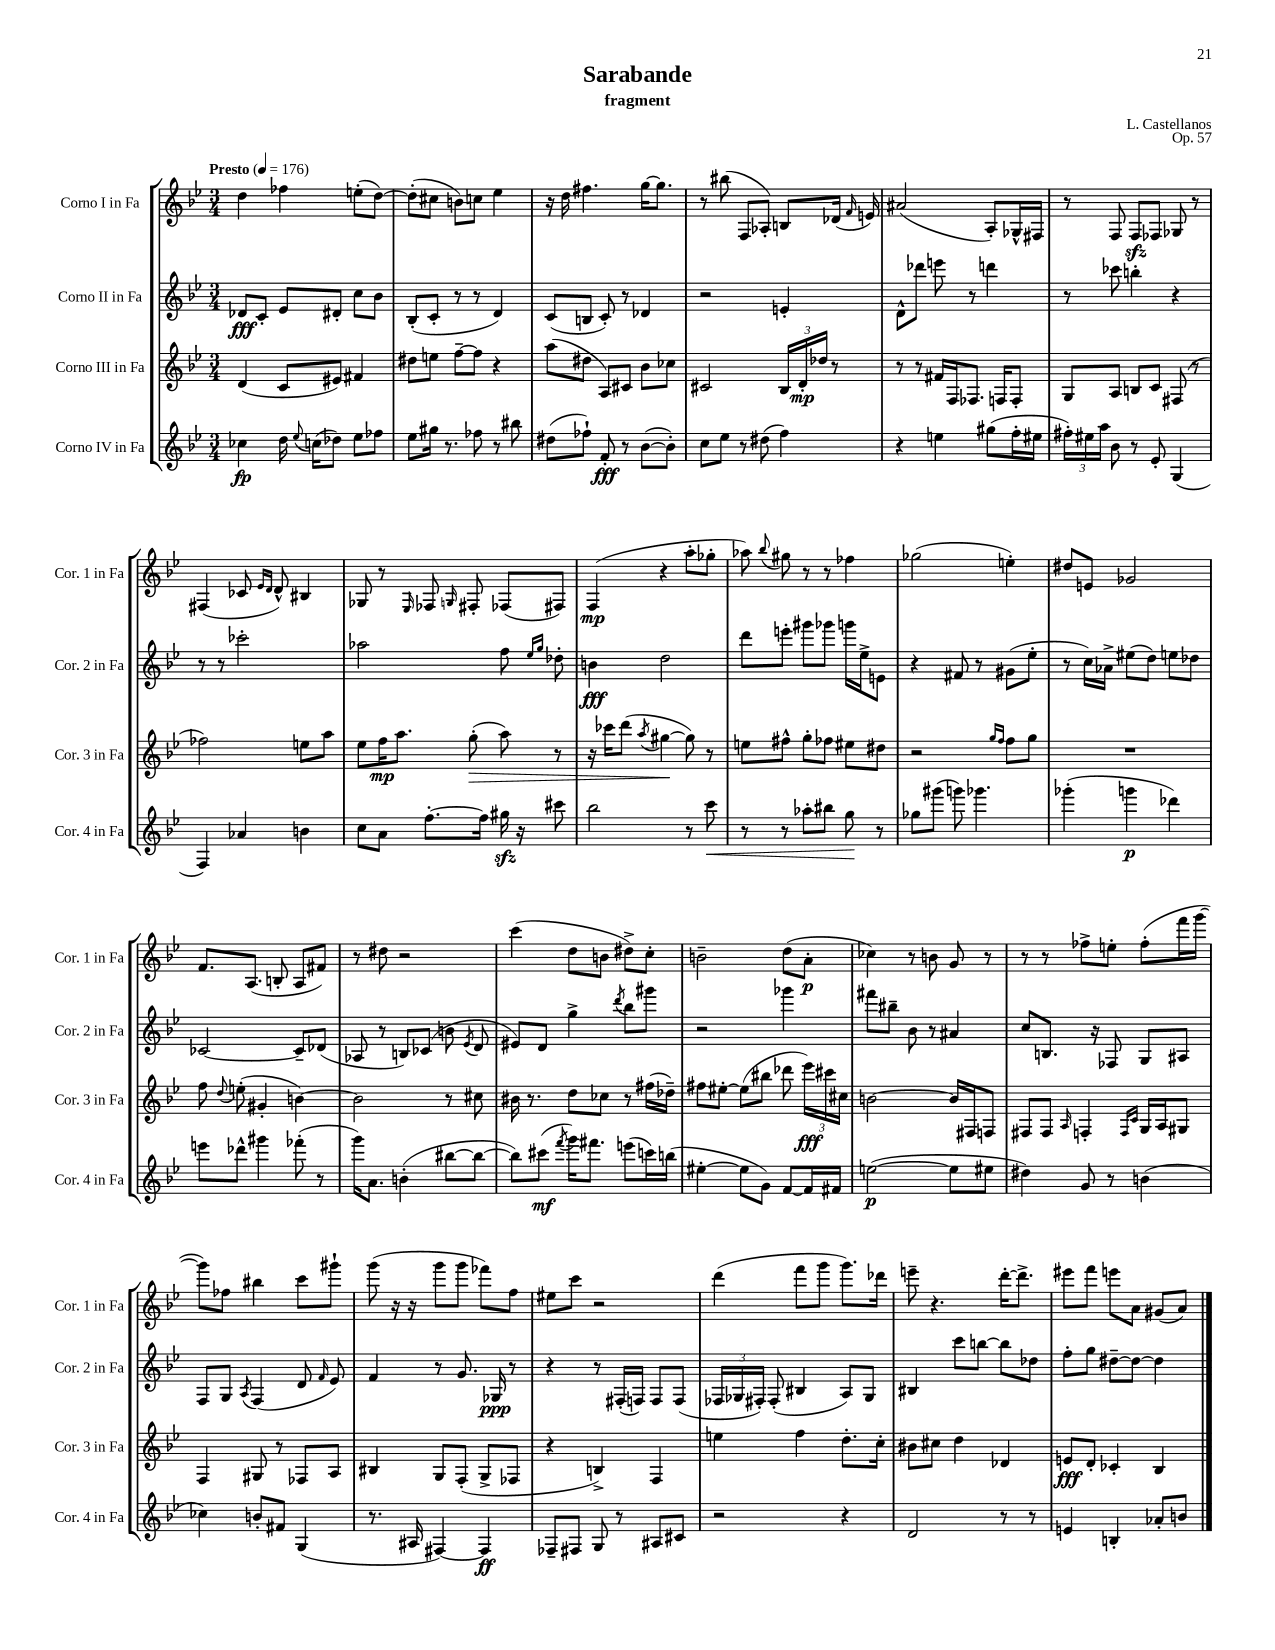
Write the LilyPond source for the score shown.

\header { title = "Sarabande" composer = "L. Castellanos" subtitle = "fragment" opus = "Op. 57" }
<<
\new StaffGroup <<
\new Staff = "s0" \with { instrumentName = "Corno I in Fa" shortInstrumentName = "Cor. 1 in Fa" } {
    \clef treble \key bes \major \numericTimeSignature \time 3/4 \tempo "Presto" 4 = 176
    \autoBeamOff d''4 fes''4 e''8[-.( d''8]~) |
    d''8[-.( cis''8] b'8[) c''8] ees''4 |
    r16 d''16 fis''4. g''16[~ g''8.] |
    r8 bis''8( f8[ aes8]-.) b8[ des'16]( \grace { f'16 } e'16) |
    ais'2( a8[-.) ges16-^ fis16] |
    r8 f8 f8[\sfz fes8] ges8 r8 |
    fis4( ces'8 \grace { ees'16[ d'16] } d'8-^) bis4 |
    ges8 r8 \grace { ees16 } fes8 \grace { g16 } fis8-. fes8[( fis8]) |
    f4\mp( r4 a''8[-. ges''8]-. |
    aes''8) \appoggiatura { bes''8 } gis''8 r8 r8 fes''4 |
    ges''2( e''4-.) |
    dis''8[ e'8] ges'2 |
    f'8.[ a8.]( b8-. a8[ fis'8]) |
    r8 dis''8 r2 |
    c'''4( d''8[ b'8] dis''8[->) c''8]-. |
    b'2-- d''8[( a'8]-.\p |
    ces''4) r8 b'8 g'8 r8 |
    r8 r8 fes''8[-> e''8]-. fes''8[-.( f'''16 g'''16]~ |
    g'''8[) fes''8] bis''4 c'''8[ gis'''8]-! |
    g'''8( r16 r16 g'''8[ g'''8] fes'''8[) f''8] |
    eis''8[ c'''8] r2 |
    d'''4( f'''8[ g'''8] g'''8.[) des'''16] |
    e'''8-- r4. d'''16[~-. d'''8.]-> |
    eis'''8[ f'''8] e'''8[ a'8] gis'8[( a'8]) \bar "|." |
}
\new Staff = "s1" \with { instrumentName = "Corno II in Fa" shortInstrumentName = "Cor. 2 in Fa" } {
    \clef treble \key bes \major \numericTimeSignature \time 3/4
    \autoBeamOff des'8[\fff c'8]-. ees'8[ dis'8]-. c''8[ bes'8] |
    bes8[-.( c'8]-. r8 r8 d'4) |
    c'8[( b8] c'8-.) r8 des'4 |
    r2 e'4-. |
    d'8[-^ des'''8] e'''8 r8 d'''4 |
    r8 ces'''8 b''4-. r4 |
    r8 r8 ces'''2-. |
    aes''2 f''8 \grace { ees''16[ g''16] } des''8-. |
    b'4\fff d''2 |
    d'''8[ e'''8]-. gis'''8[ ges'''8] g'''16[ ees''16-> e'8] |
    r4 fis'8 r8 gis'8[( ees''8]-. |
    r8 c''16[) aes'16]-> eis''8[( d''8]) e''8[ des''8] |
    ces'2~ ces'8[-- des'8]( |
    aes8 r8 b8[) ces'8]( b'8 \acciaccatura { ees'8 } d'8 |
    eis'8[) d'8] g''4-> \acciaccatura { d'''8 } bes''8[ gis'''8] |
    r2 ges'''4 |
    fis'''8[ bis''8]-- bes'8 r8 ais'4 |
    c''8[ b8.] r16 fes8 g8[ ais8] |
    f8[ g8] \acciaccatura { a8 } f4( d'8 \grace { f'16 } ees'8) |
    f'4 r8 g'8. ges16\ppp r8 |
    r4 r8 fis16[-.( f16]) f8[ f8]( |
    \tuplet 3/2 { fes16[ ges16 fis16]-.) } fis8-.( bis4 a8[) ges8] |
    bis4 c'''8[ b''8]~ b''8[ des''8] |
    f''8[-. g''8] dis''8[~-- dis''8]~ dis''4 \bar "|." |
}
\new Staff = "s2" \with { instrumentName = "Corno III in Fa" shortInstrumentName = "Cor. 3 in Fa" } {
    \clef treble \key bes \major \numericTimeSignature \time 3/4
    \autoBeamOff d'4( c'8[ eis'8]) fis'4 |
    dis''8[ e''8] f''8[~-- f''8] r4 |
    a''8[( dis''8] a8[) cis'8] bes'8[ ces''8] |
    cis'2 \tuplet 3/2 { bes16[ d'16-.\mp des''16] } r8 |
    r8 r8 fis'16[ f16 fes8.] f16[ f8]-. |
    g8[ a8] b8[ c'8] fis8( r8 |
    fes''2) e''8[ a''8] |
    ees''8[ f''16\mp a''8.] g''8-.\>( a''8) r8 |
    r16 ces'''16[ d'''8]( \acciaccatura { a''8 } gis''4~\! gis''8) r8 |
    e''8[ fis''8]-^ g''8[-. fes''8] eis''8[ dis''8] |
    r2 \grace { g''16[ f''16] } f''8[ g''8] |
    R2. |
    f''8 \appoggiatura { d''8 } e''8-.( gis'4-. b'4~) |
    b'2 r8 cis''8 |
    bis'16 r8. d''8[ ces''8] r8 fis''16[( des''16]--) |
    fis''8[ eis''8]~-. eis''8[( bis''8] des'''8 \tuplet 3/2 { ees'''16[\fff) cis'''16 cis''16] } |
    b'2~ b'16[ fis16 f8] |
    fis8[ fis8] \grace { a16 } f4-. \grace { f16[ c'16] } g16[ a16 gis8] |
    f4 gis8 r8 fes8[ a8] |
    bis4 g8[ f8]-.( g8[-> fes8] |
    r4 b4->) f4 |
    e''4 f''4 d''8.[-. c''16]-. |
    bis'8[ cis''8] d''4 des'4 |
    e'8[\fff d'8]-. ces'4-. bes4 \bar "|." |
}
\new Staff = "s3" \with { instrumentName = "Corno IV in Fa" shortInstrumentName = "Cor. 4 in Fa" } {
    \clef treble \key bes \major \numericTimeSignature \time 3/4
    \autoBeamOff ces''4\fp d''16 \appoggiatura { ees''8 } c''16[( des''8]) ees''8[ fes''8] |
    ees''8[ gis''16] r8. fes''8 r8 bis''8 |
    dis''8[( fes''8]-!) f'8-.\fff r8 bes'8[~( bes'8]-.) |
    c''8[ ees''8] r8 dis''8( f''4) |
    r4 e''4 gis''8[( f''16-. eis''16] |
    \tuplet 3/2 { fis''16[-.) eis''16 a''16] } bes'8 r8 ees'8-. g4( |
    f4) aes'4 b'4 |
    c''8[ a'8] f''8.[~-. f''16] gis''16\sfz r16 cis'''8 |
    bes''2 r8 c'''8\< |
    r8 r8 aes''8[-. bis''8] g''8\! r8 |
    ges''8[ gis'''8]( g'''8) ges'''4. |
    ges'''4-.( g'''4\p des'''4) |
    e'''8[ des'''8]-^ gis'''4 fes'''8-.( r8 |
    g'''16[) a'8.] b'4-.( bis''8[~ bis''8]~ |
    bis''8[) cis'''8]\mf( \acciaccatura { f'''8 } g'''16[) fis'''8.] e'''8[( c'''16) b''16]( |
    eis''4~-. eis''8[ g'8]) f'8[~ f'16 fis'16] |
    e''2~\p( e''8[ eis''8] |
    dis''4) g'8 r8 b'4( |
    ces''4) b'8[-. fis'8] g4( |
    r8. ais16 fis4~) fis4\ff |
    fes8[-- fis8] g8 r8 ais8[ cis'8] |
    r2 r4 |
    d'2 r8 r8 |
    e'4 b4-. aes'8[-. b'8] \bar "|." |
}
>>
>>
\layout { \context { \Score \remove "Bar_number_engraver" } }
